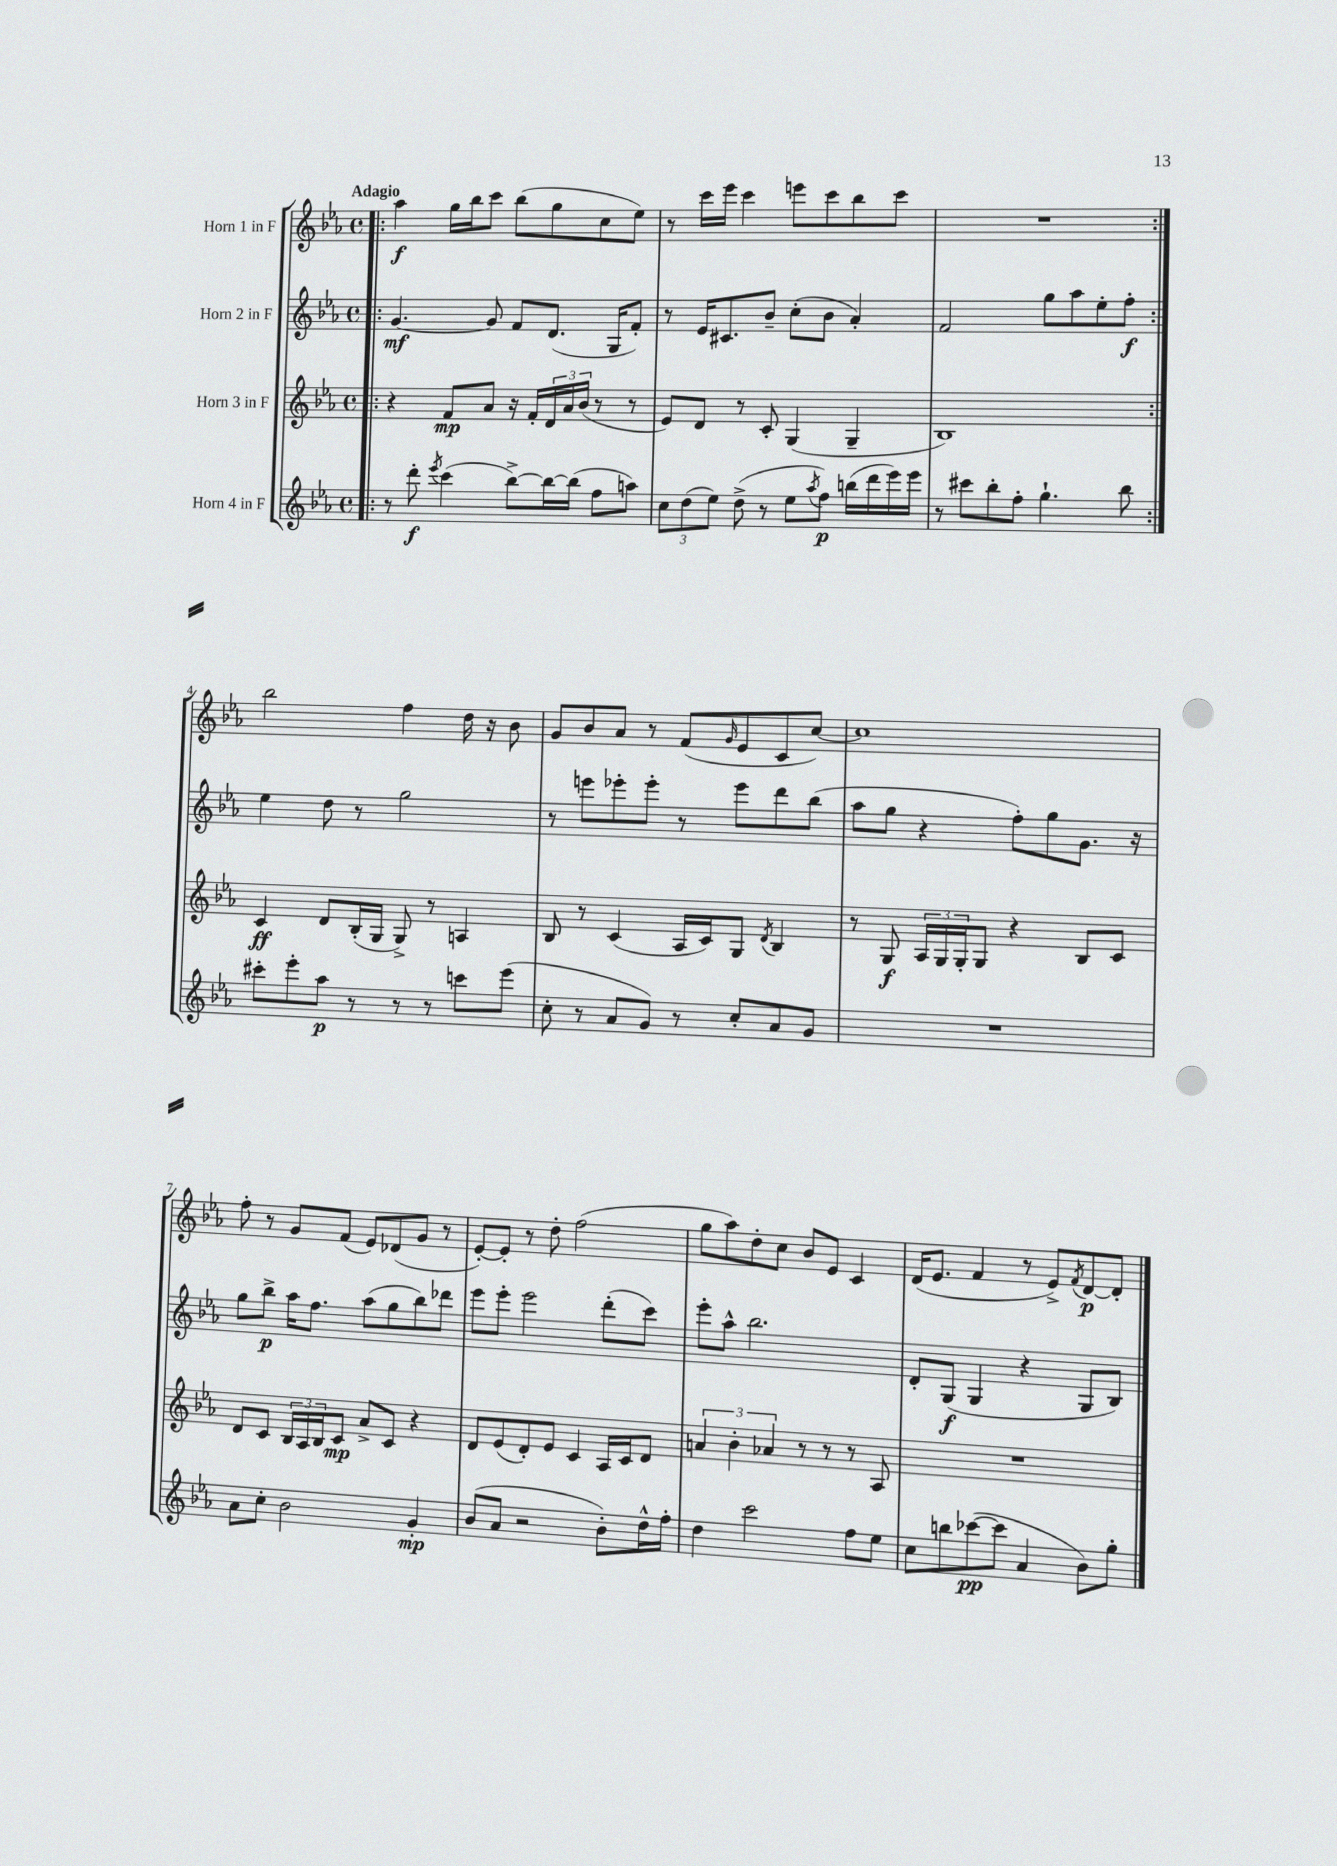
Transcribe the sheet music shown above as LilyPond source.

<<
\new StaffGroup <<
\new Staff = "s0" \with { instrumentName = "Horn 1 in F" } {
    \clef treble \key ees \major \defaultTimeSignature \time 4/4 \tempo "Adagio"
    \repeat volta 2 { \bar ".|:" aes''4\f g''16 bes''16 c'''8 bes''8( g''8 c''8 ees''8) |
    r8 c'''16 ees'''16 c'''4 e'''8 c'''8 bes''8 c'''8 |
    R1 | }
    bes''2 f''4 d''16 r16 bes'8 |
    g'8 bes'8 aes'8 r8 f'8( \grace { g'16 } ees'8 c'8 c''8~) |
    c''1 |
    f''8-. r8 g'8 f'8( ees'8) des'8( g'8 r8 |
    ees'8~-.) ees'8-. r8 d''8-. f''2( |
    g''8 aes''8) d''8-. c''8 bes'8 ees'8 c'4 |
    d'16( ees'8. f'4 r8 ees'8->) \acciaccatura { f'8 } d'8~\p d'8-. \bar "|." |
}
\new Staff = "s1" \with { instrumentName = "Horn 2 in F" } {
    \clef treble \key ees \major \defaultTimeSignature \time 4/4
    \repeat volta 2 { \bar ".|:" g'4.~\mf g'8 f'8 d'8.( g16 f'8-.) |
    r8 ees'16 cis'8. bes'8-- c''8-.( bes'8 aes'4-.) |
    f'2 g''8 aes''8 ees''8-. f''8-.\f | }
    ees''4 d''8 r8 g''2 |
    r8 e'''8 ees'''8-. ees'''8-. r8 ees'''8 d'''8 bes''8( |
    aes''8 g''8 r4 f''8-.) g''8 g'8. r16 |
    g''8 bes''8->\p aes''16 f''8. aes''8( g''8 bes''8) des'''8 |
    ees'''8 ees'''8-. ees'''2 d'''8-.( c'''8) |
    ees'''8-. aes''8-^ bes''2. |
    d'8-. g8\f( g4 r4 g8 bes8) \bar "|." |
}
\new Staff = "s2" \with { instrumentName = "Horn 3 in F" } {
    \clef treble \key ees \major \defaultTimeSignature \time 4/4
    \repeat volta 2 { \bar ".|:" r4 f'8\mp aes'8 r16 f'16-. \tuplet 3/2 { d'16 aes'16 bes'16( } r8 r8 |
    ees'8) d'8 r8 c'8-. g4( g4-- |
    bes1) | }
    c'4\ff d'8 bes16-.( g16 g8->) r8 a4 |
    bes8 r8 c'4( aes16 c'16) g8 \acciaccatura { d'8 } bes4 |
    r8 g8\f \tuplet 3/2 { aes16 g16 g16-. } g8 r4 bes8 c'8 |
    d'8 c'8 \tuplet 3/2 { bes16 aes16 bes16 } c'8\mp aes'8-> c'8 r4 |
    d'8 ees'8( d'8-.) ees'8 c'4 aes16 c'16 d'8 |
    \tuplet 3/2 { a'4 bes'4-. aes'4 } r8 r8 r8 aes8 |
    R1 \bar "|." |
}
\new Staff = "s3" \with { instrumentName = "Horn 4 in F" } {
    \clef treble \key ees \major \defaultTimeSignature \time 4/4
    \repeat volta 2 { \bar ".|:" r8 d'''8-.\f \acciaccatura { ees'''8 } c'''4( bes''8~->) bes''16~ bes''16( f''8 a''8) |
    \tuplet 3/2 { c''8 d''8( ees''8) } d''8->( r8 ees''8 \acciaccatura { aes''8 } f''8\p) b''16( d'''16 ees'''16) ees'''16 |
    r8 cis'''8 bes''8-. f''8-. g''4.-! bes''8 | }
    cis'''8-. ees'''8-. aes''8\p r8 r8 r8 c'''8 ees'''8( |
    c''8-. r8 aes'8 g'8) r8 c''8-. aes'8 g'8 |
    R1 |
    aes'8 c''8-. bes'2 g'4-.\mp |
    bes'8( aes'8 r2 bes'8-.) d''16-^ f''16-. |
    d''4 c'''2 f''8 ees''8 |
    c''8 b''8 ces'''8~\pp( ces'''8 aes'4 bes'8) g''8-. \bar "|." |
}
>>
>>
